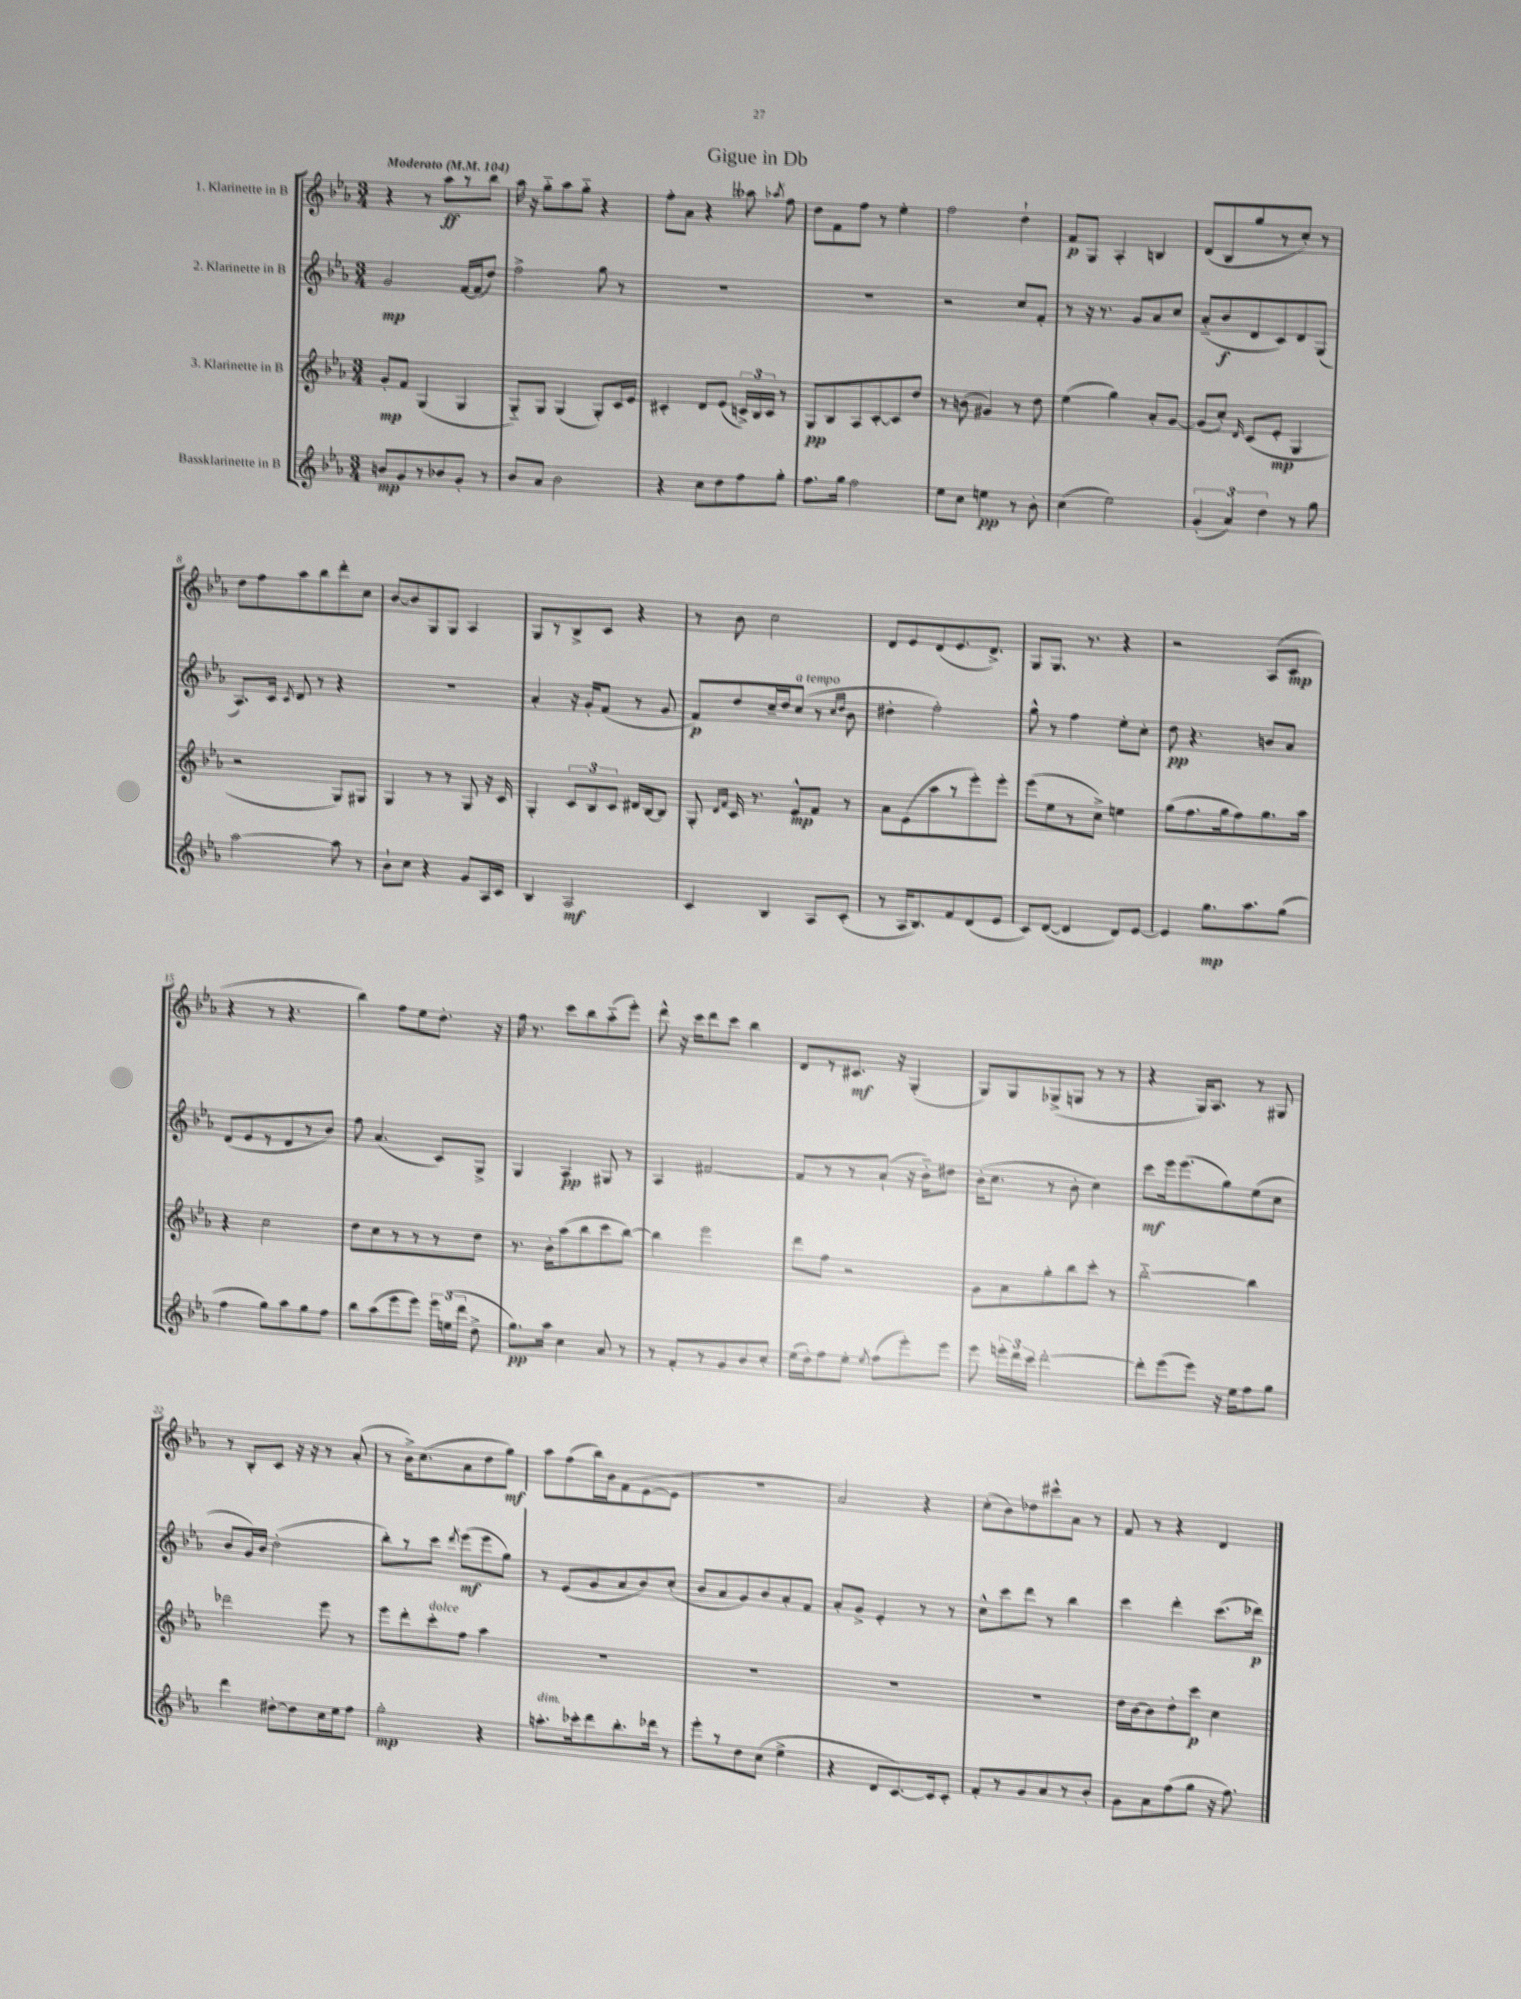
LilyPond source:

\header { title = "Gigue in Db" }
<<
\new StaffGroup <<
\new Staff = "s0" \with { instrumentName = "1. Klarinette in B" } {
    \clef treble \key ees \major \numericTimeSignature \time 3/4 \tempo "Moderato" 4 = 104
    \autoBeamOff r4 r8 aes''8[\ff r8 bes''8] |
    aes''16 r16 g''8[-_ aes''8 g''8]-_ r4 |
    f''8[-. aes'8] r4 aeses''8 \acciaccatura { aes''8 } f''8 |
    d''8[ f'8 f''8] r8 ees''4-. |
    f''2 d''4-! |
    f'8[\p g8] aes4-. b4 |
    d'8[( bes8 g''8 r8 c''8]-.) r8 |
    d''8[ f''8 aes''8 bes''8 d'''8-. c''8] |
    bes'8[~ bes'8 g8 g8] aes4 |
    g8[ r8 bes8-> c'8] r4 |
    r8 bes'8 c''2 |
    d'8[ ees'8 d'8( ees'8. d'8.]->) |
    g8[ g8.] r8. r4 |
    r2 aes8[( c'8]\mp |
    r4 r8 r4. |
    bes''4) f''8[ ees''8 d''8.]-. r16 |
    f''16 r8. c'''8[ bes''8 aes''8-_( ees'''8]-.) |
    d'''8-^ r16 c'''16[ d'''8 c'''8] bes''4 |
    d'8[ r8 cis'8.]\mf r16 g4-.( |
    g8[) g8 ges8->( g8] r8 r8 |
    r4 g16[) aes8.] r8 gis8 |
    r8 bes8[-. c'8] r16 r16 r8 aes'8-.( |
    r8 bes'16[->) c''8.( aes'8 d''8 g''8]\mf) |
    aes''8[ f''8( bes''16) bes'16 f'8( ees'8~ ees'8] |
    R2. |
    aes'2) r4 |
    c''8[-.( bes'8) des''8 cis'''8-^ aes'8] r8 |
    f'8 r8 r4 d'4 \bar "|." |
}
\new Staff = "s1" \with { instrumentName = "2. Klarinette in B" } {
    \clef treble \key ees \major \numericTimeSignature \time 3/4
    \autoBeamOff g'2\mp f'16[~ f'16( d''8]) |
    f''2-> g''8 r8 |
    R2. |
    R2. |
    r2 c''8[ f'8]-. |
    r8 r16 r8. g'8[ aes'8 c''8] |
    aes'8[-_( bes'8\f d'8 c'8) d'8 g8]( |
    aes8.[) c'16] \acciaccatura { c'8 } d'8 r8 r4 |
    R2. |
    aes'4-. r16 g'16[-. f'8]( r8 g'8 |
    f'8[\p) d''8 c''16-- d''16 c''8]^\markup { \italic "a tempo" }( r8 \grace { c''16[ d''16] } bes'8 |
    dis''4-. f''2-.) |
    g''8-^ r8 f''4 ees''8[-. c''8]-. |
    d''8\pp r4. b'8[ aes'8] |
    d'8[( ees'8 r8 d'8 r8 bes'8]) |
    f''8 aes'4.( c'8[) g8]-> |
    g4 aes4\pp gis8 r8 |
    aes4 fis'2~ |
    fis'8[ r8 r8 aes'8]-!( r16 bes'16[-_) dis''8] |
    bes'16[-.( c''8.] r8 bes'8-. c''4) |
    c'''8[\mf ees'''16 ees'''8.( g''8) ees''8( c''8] |
    bes'8[ g'16) bes'16] d''2-.( |
    bes''8[-.) r8 c'''8] \acciaccatura { d'''8 } ees'''8[\mf( ees'''8 g''8]) |
    r8 ees'8[( g'8 aes'8 bes'8) c''8]-.( |
    bes'8[ aes'8 g'8) bes'8 aes'8-. f'8] |
    aes'8[-. g'8]-> ees'4-. r8 r8 |
    c''8[-^ c'''8 d'''8] r8 bes''4 |
    c'''4 d'''4-. c'''8.[( des'''16]\p) \bar "|." |
}
\new Staff = "s2" \with { instrumentName = "3. Klarinette in B" } {
    \clef treble \key ees \major \numericTimeSignature \time 3/4
    \autoBeamOff g'8[-.\mp f'8] g4( g4 |
    g8[-_) g8] g4( g8[-.) c'16 ees'16] |
    cis'4-. d'8[ ees'8]( \tuplet 3/2 { c'16[->) bes16 c'16] } r8 |
    g8[\pp bes8 aes8 c'8~-. c'8 d''8] |
    r8 b'8( gis'4) r8 d''8 |
    ees''4( g''4) aes'8[-. g'8]~ |
    g'8[( c''8]-.) \grace { d'16 } c'8[( ees'8]-.\mp g4 |
    r2 g8[) gis8] |
    g4 r8 r8 g8 r16 c'16 |
    g4-. \tuplet 3/2 { c'8[ bes8 c'8] } dis'16[ bes16~ bes8] |
    g8-. \grace { d'16[ f'16] } c'16 r8. ees'8[-^\mp f'8] r8 |
    aes'8[ ees'8( aes''8 r8 ees'''8-.) ees'''8]-. |
    ees'''8[( ees''8 r8 c''8]->) e''4 |
    g''8[( f''8. g''16 f''8) g''8. aes''16] |
    r4 c''2 |
    d''8[ c''8 r8 r8 r8 d''8] |
    r8. bes'16[-. aes''8( bes''8 c'''8 bes''8]~) |
    bes''4 ees'''2 |
    d'''8[ f''8] r2 |
    g'8[ aes'8 g''8-. bes''8 c'''8]-. r8 |
    bes''2~-_ bes''4 |
    des'''2 ees'''8 r8 |
    ees'''8[ d'''8-. c'''8-.^\markup { \italic "dolce" } f''8] aes''4 |
    R2. |
    R2. |
    R2. |
    R2. |
    d''16[ bes'16~ bes'8 d''8-. c'''8]\p c''4 \bar "|." |
}
\new Staff = "s3" \with { instrumentName = "Bassklarinette in B" } {
    \clef treble \key ees \major \numericTimeSignature \time 3/4
    \autoBeamOff b'8[\mp g'8 r8 bes'8 g'8]-. r8 |
    bes'8[ aes'8] bes'2 |
    r4 c''8[ d''8 f''8 g''8]-. |
    f''8.[ g''16] f''2 |
    ees''8[ c''8] e''4\pp r8 bes'8-. |
    c''4( ees''2) |
    \tuplet 3/2 { g'4-.( aes'4) d''4 } r8 g''8 |
    aes''2~ aes''8 r8 |
    bes'8[-! c''8] r4 g'8[ aes16 c'16] |
    bes4 aes2\mf |
    c'4 bes4 aes8[ c'8]-.( |
    r8 aes16[ bes8.) f'8 d'8( ees'8] |
    c'8[) d'8]~( d'4 d'8[) ees'8]~ |
    ees'4 g''8.[\mp aes''8. g''8]( |
    f''4 g''8[) aes''8 g''8 f''8] |
    bes''8[ aes''8( ees'''8 ees'''8]) \tuplet 3/2 { ees'''16[ e''16( d'''16] } d''8-> |
    g''8.[\pp) aes''16] c''4 aes'8 r8 |
    r8 f'8[-. r8 g'8 bes'8 c''8]-. |
    ees''16[( d''16-.) f''8 ees''8]-. \acciaccatura { ees''8 } f''8[( ees'''8-.) ees'''8] |
    ees'''8 \tuplet 3/2 { e'''16[-. d'''16 c'''16] } d'''2~-. |
    d'''8[-. ees'''8( ees'''8]) r16 ees''16[ f''8 g''8] |
    d'''4 dis''8[~-. dis''8 c''16 ees''16 f''8] |
    g''2-.\mp r4 |
    a''8.[-.^\markup { \italic "dim." } ces'''16-. d'''8 bes''8.-. des'''16] r8 |
    ees'''8[-. r8 d''8 c''8]( ees''4-> |
    r4 d'8[ c'8.~) c'16 c'8]-. |
    f'8[-. r8 g'8 aes'8 r8 bes'8]-. |
    g'8[ aes'8 f''8( g''8] r16 f''8.) \bar "|." |
}
>>
>>
